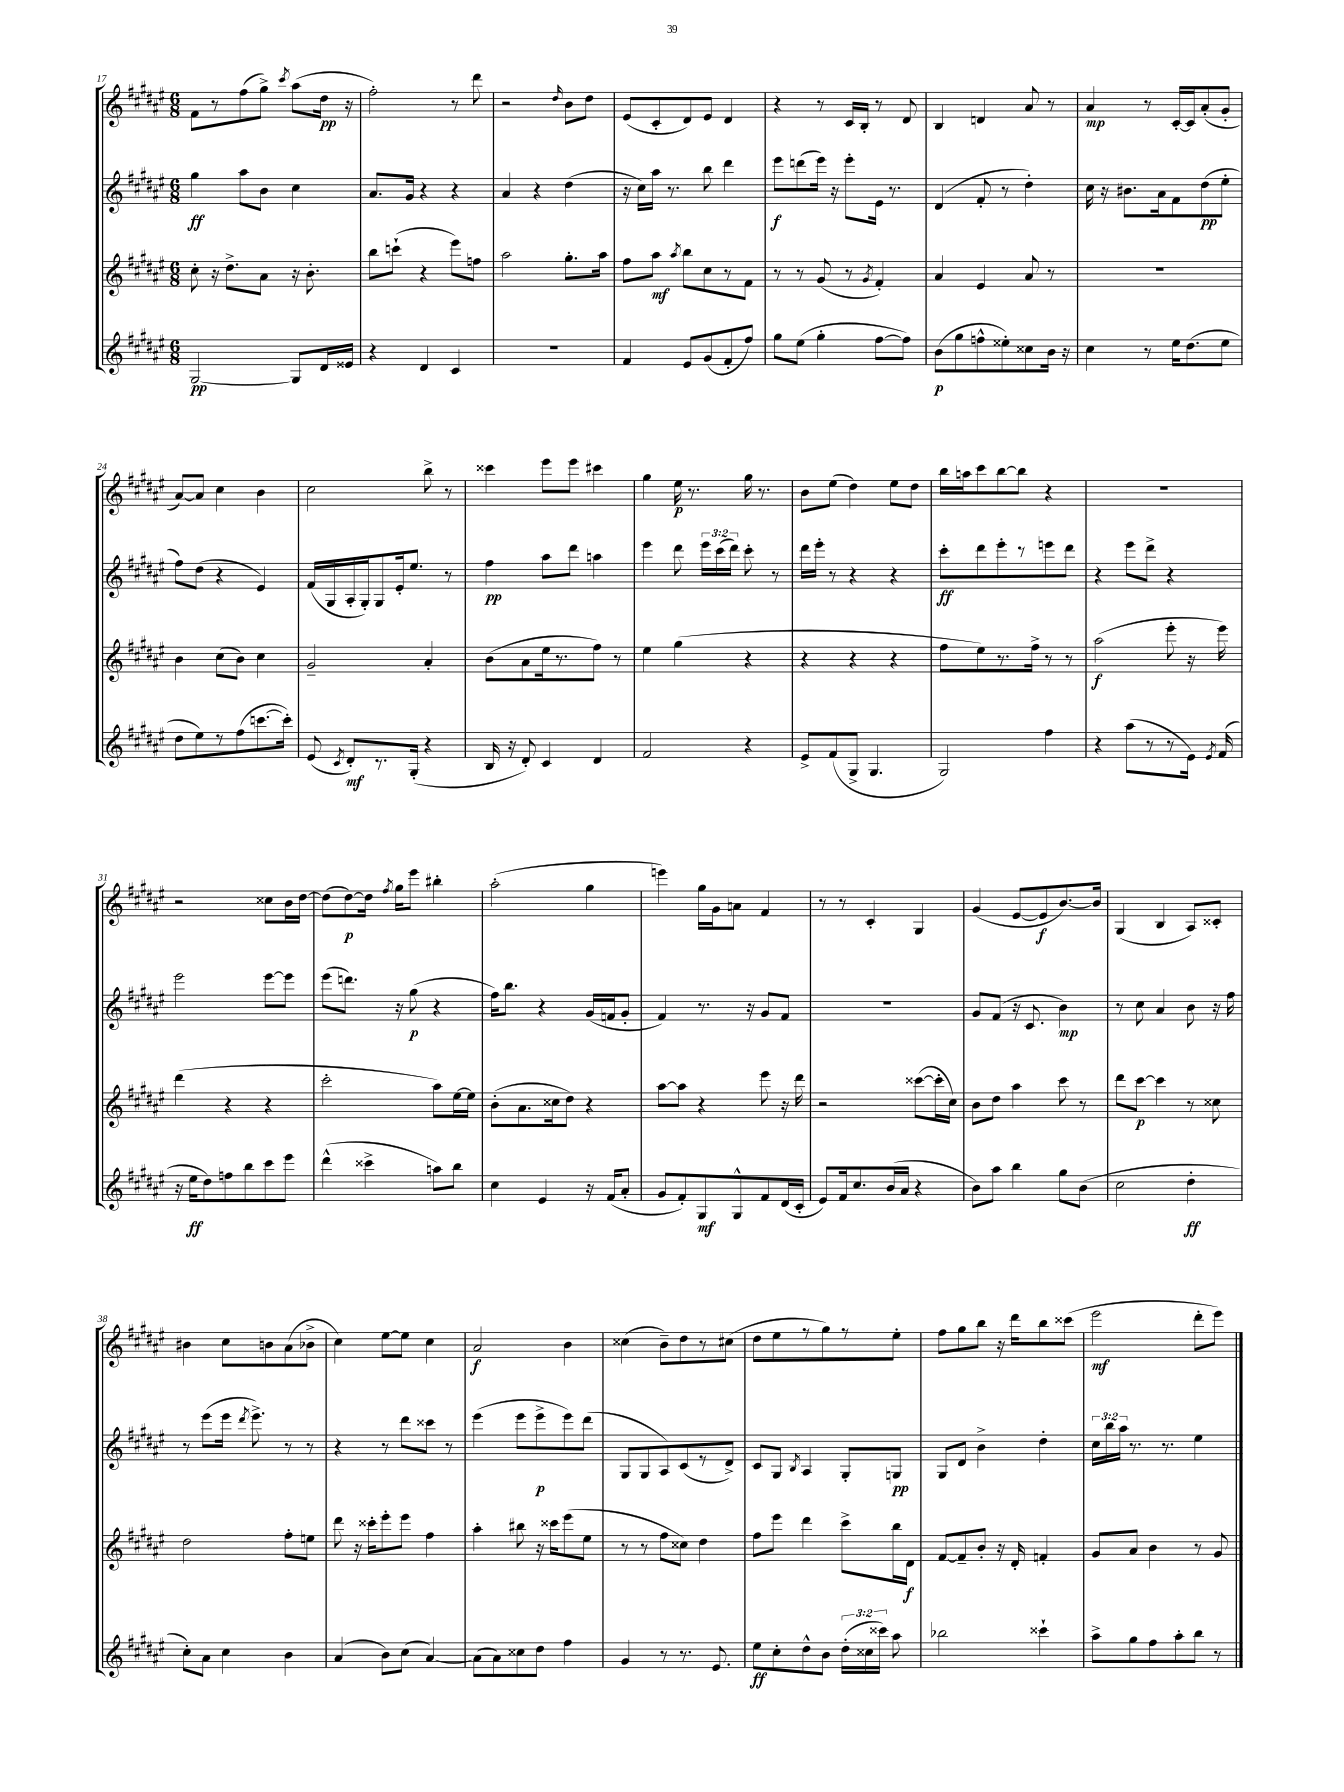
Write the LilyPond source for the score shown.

<<
\new StaffGroup <<
\new Staff = "s0" {
    \clef treble \key fis \major \numericTimeSignature \time 6/8
    \autoBeamOff fis'8[ r8 fis''8( gis''8]->) \acciaccatura { cis'''8 } ais''8[( dis''16]\pp r16 |
    fis''2-.) r8 dis'''8 |
    r2 \grace { dis''16 } b'8[ dis''8] |
    eis'8[( cis'8-. dis'8) eis'8] dis'4 |
    r4 r8 cis'16[ b16]-. r8 dis'8 |
    b4 d'4 ais'8 r8 |
    ais'4\mp r8 cis'16[~-. cis'16 ais'8-.( gis'8]-. |
    ais'8[~) ais'8] cis''4 b'4 |
    cis''2 b''8-> r8 |
    cisis'''4 eis'''8[ eis'''8] cis'''4 |
    gis''4 eis''16\p r8. gis''16 r8. |
    b'8[ eis''8]( dis''4) eis''8[ dis''8] |
    b''16[ a''16 cis'''8 b''8~ b''8] r4 |
    R2. |
    r2 cisis''8[ b'16 dis''16]~ |
    dis''8[( dis''8~\p) dis''16] \acciaccatura { fis''8 } gis''16[ eis'''8] bis''4-. |
    ais''2-.( gis''4 |
    e'''4) gis''16[ gis'16 a'8] fis'4 |
    r8 r8 cis'4-. gis4 |
    gis'4( eis'8[~ eis'8\f b'8.~) b'16] |
    gis4( b4 ais8[) cisis'8]-. |
    bis'4 cis''8[ b'8 ais'8( bes'8]-> |
    cis''4) eis''8[~ eis''8] cis''4 |
    ais'2\f b'4 |
    cisis''4( b'8[--) dis''8 r8 cis''8]( |
    dis''8[ eis''8 r8 gis''8) r8 eis''8]-. |
    fis''8[ gis''8 b''8] r16 dis'''16[ b''8 cisis'''8]( |
    eis'''2\mf dis'''8[-. eis'''8]) \bar "|." |
}
\new Staff = "s1" {
    \clef treble \key fis \major \numericTimeSignature \time 6/8 \override Staff.TupletNumber.text = #tuplet-number::calc-fraction-text
    \autoBeamOff gis''4\ff ais''8[ b'8] cis''4 |
    ais'8.[ gis'16] r4 r4 |
    ais'4 r4 dis''4( |
    r16 cis''16[) ais''16] r8. b''8 dis'''4 |
    eis'''8[\f d'''8( eis'''16]) r16 eis'''8[-. eis'16] r8. |
    dis'4( fis'8-. r8 dis''4-.) |
    cis''16 r16 bis'8.[ ais'16 fis'8 dis''8\pp( eis''8]-. |
    fis''8[) dis''8]( r4 eis'4) |
    fis'16[( gis16 ais16-. gis16-.) gis8 eis'16-. eis''8.] r8 |
    fis''4\pp ais''8[ dis'''8] a''4 |
    eis'''4 dis'''8 \tuplet 3/2 { eis'''16[ cis'''16( dis'''16]) } cis'''8-. r8 |
    dis'''16[ eis'''16]-. r8 r4 r4 |
    cis'''8[-.\ff dis'''8 eis'''8-. r8 e'''8 dis'''8] |
    r4 eis'''8[ dis'''8]-> r4 |
    eis'''2 eis'''8[~ eis'''8] |
    eis'''8[( d'''8.]) r16 gis''8\p( r4 |
    fis''16[) b''8.] r4 gis'16[( f'16 gis'8]-. |
    fis'4) r8. r16 gis'8[ fis'8] |
    R2. |
    gis'8[ fis'8]( r16 cis'8. b'4\mp) |
    r8 cis''8 ais'4 b'8 r16 fis''16 |
    r8 eis'''8[( eis'''16] \acciaccatura { dis'''8 } eis'''8.->) r8 r8 |
    r4 r8 dis'''8[ cisis'''8] r8 |
    eis'''4( eis'''8[ eis'''8->\p eis'''8) dis'''8]( |
    gis8[ gis8 ais8) cis'8( r8 dis'8]->) |
    cis'8[ gis8] \acciaccatura { b8 } ais4 gis8[-. g8]\pp |
    gis8[ dis'8] b'4-> dis''4-. |
    \tuplet 3/2 { cis''16[ b''16 ais''16] } r8. r8. eis''4 \bar "|." |
}
\new Staff = "s2" {
    \clef treble \key fis \major \numericTimeSignature \time 6/8
    \autoBeamOff cis''8-. r16 dis''8.[-> ais'8] r16 b'8.-. |
    b''8[ c'''8]-!( r4 eis'''8[) f''8] |
    ais''2 gis''8.[-. ais''16] |
    fis''8[ ais''8]\mf \acciaccatura { ais''8 } b''8[ cis''8 r8 fis'8] |
    r8 r8 gis'8( r8 \acciaccatura { gis'8 } fis'4-.) |
    ais'4 eis'4 ais'8 r8 |
    R2. |
    b'4 cis''8[( b'8]) cis''4 |
    gis'2-- ais'4-. |
    b'8[( ais'8 eis''16 r8. fis''8]) r8 |
    eis''4 gis''4( r4 |
    r4 r4 r4 |
    fis''8[ eis''8) r8. fis''16]-> r8 r8 |
    ais''2\f( eis'''8-. r16 eis'''16) |
    dis'''4( r4 r4 |
    cis'''2-. ais''8[) eis''16~ eis''16] |
    b'8[-.( ais'8. cisis''16 dis''8]) r4 |
    ais''8[~ ais''8] r4 eis'''8 r16 dis'''16 |
    r2 cisis'''8[~( cisis'''16-. cis''16]) |
    b'8[ dis''8] ais''4 cis'''8 r8 |
    dis'''8[ cis'''8]~\p cis'''4 r8 cisis''8 |
    dis''2 fis''8[-. e''8] |
    dis'''8 r16 cisis'''16[-. eis'''8-. eis'''8] fis''4 |
    ais''4-. bis''8 r16 cisis'''16[ eis'''8( eis''8] |
    r8 r8 fis''8[ cisis''8]) dis''4 |
    fis''8[ eis'''8] dis'''4 cis'''8[-> b''16 dis'16]\f |
    fis'8[~ fis'8-- b'8]-. r16 dis'16-. f'4-. |
    gis'8[ ais'8] b'4 r8 gis'8 \bar "|." |
}
\new Staff = "s3" {
    \clef treble \key fis \major \numericTimeSignature \time 6/8 \override Staff.TupletNumber.text = #tuplet-number::calc-fraction-text
    \autoBeamOff gis2~\pp gis8[ dis'16 eisis'16] |
    r4 dis'4 cis'4 |
    R2. |
    fis'4 eis'8[ gis'8( fis'8-. fis''8]) |
    gis''8[ eis''8]( gis''4-. fis''8[~ fis''8]) |
    b'8[\p( gis''8 f''8-^ eisis''8-.) cisis''8 b'16] r16 |
    cis''4 r8 eis''16[ dis''8.( eis''8] |
    dis''8[ eis''8) r8 fis''8( c'''8.~ c'''16]-.) |
    eis'8( \acciaccatura { cis'8 } dis'8[-.\mf) r8. gis16]-.( r4 |
    b16 r16 dis'8-.) cis'4 dis'4 |
    fis'2 r4 |
    eis'8[-> fis'8( gis8]-> gis4. |
    gis2) fis''4 |
    r4 ais''8[( r8 r8 eis'16]) \acciaccatura { eis'8 } fis'16( |
    r16 eis''16[\ff dis''8) f''8 b''8 cis'''8 eis'''8] |
    dis'''4-^( cisis'''4-> a''8[) b''8] |
    cis''4 eis'4 r16 fis'16[( ais'8]-. |
    gis'8[ fis'8-.) gis8\mf gis8-^ fis'8 dis'16( cis'16]-. |
    eis'8[) fis'16 cis''8. b'16( ais'16] r4 |
    b'8[) ais''8] b''4 gis''8[ b'8]( |
    cis''2 dis''4-.\ff |
    cis''8[-.) ais'8] cis''4 b'4 |
    ais'4( b'8[) cis''8]( ais'4~) |
    ais'8[( ais'8) cisis''8 dis''8] fis''4 |
    gis'4 r8 r8. eis'8. |
    eis''8[\ff cis''8-. dis''8-^ b'8] \tuplet 3/2 { dis''16[-.( cisis''16 cisis'''16]) } ais''8 |
    bes''2 cisis'''4-! |
    ais''8[-> gis''8 fis''8 ais''8-. b''8] r8 \bar "|." |
}
>>
>>
\layout { \context { \Score currentBarNumber = #17 } }
